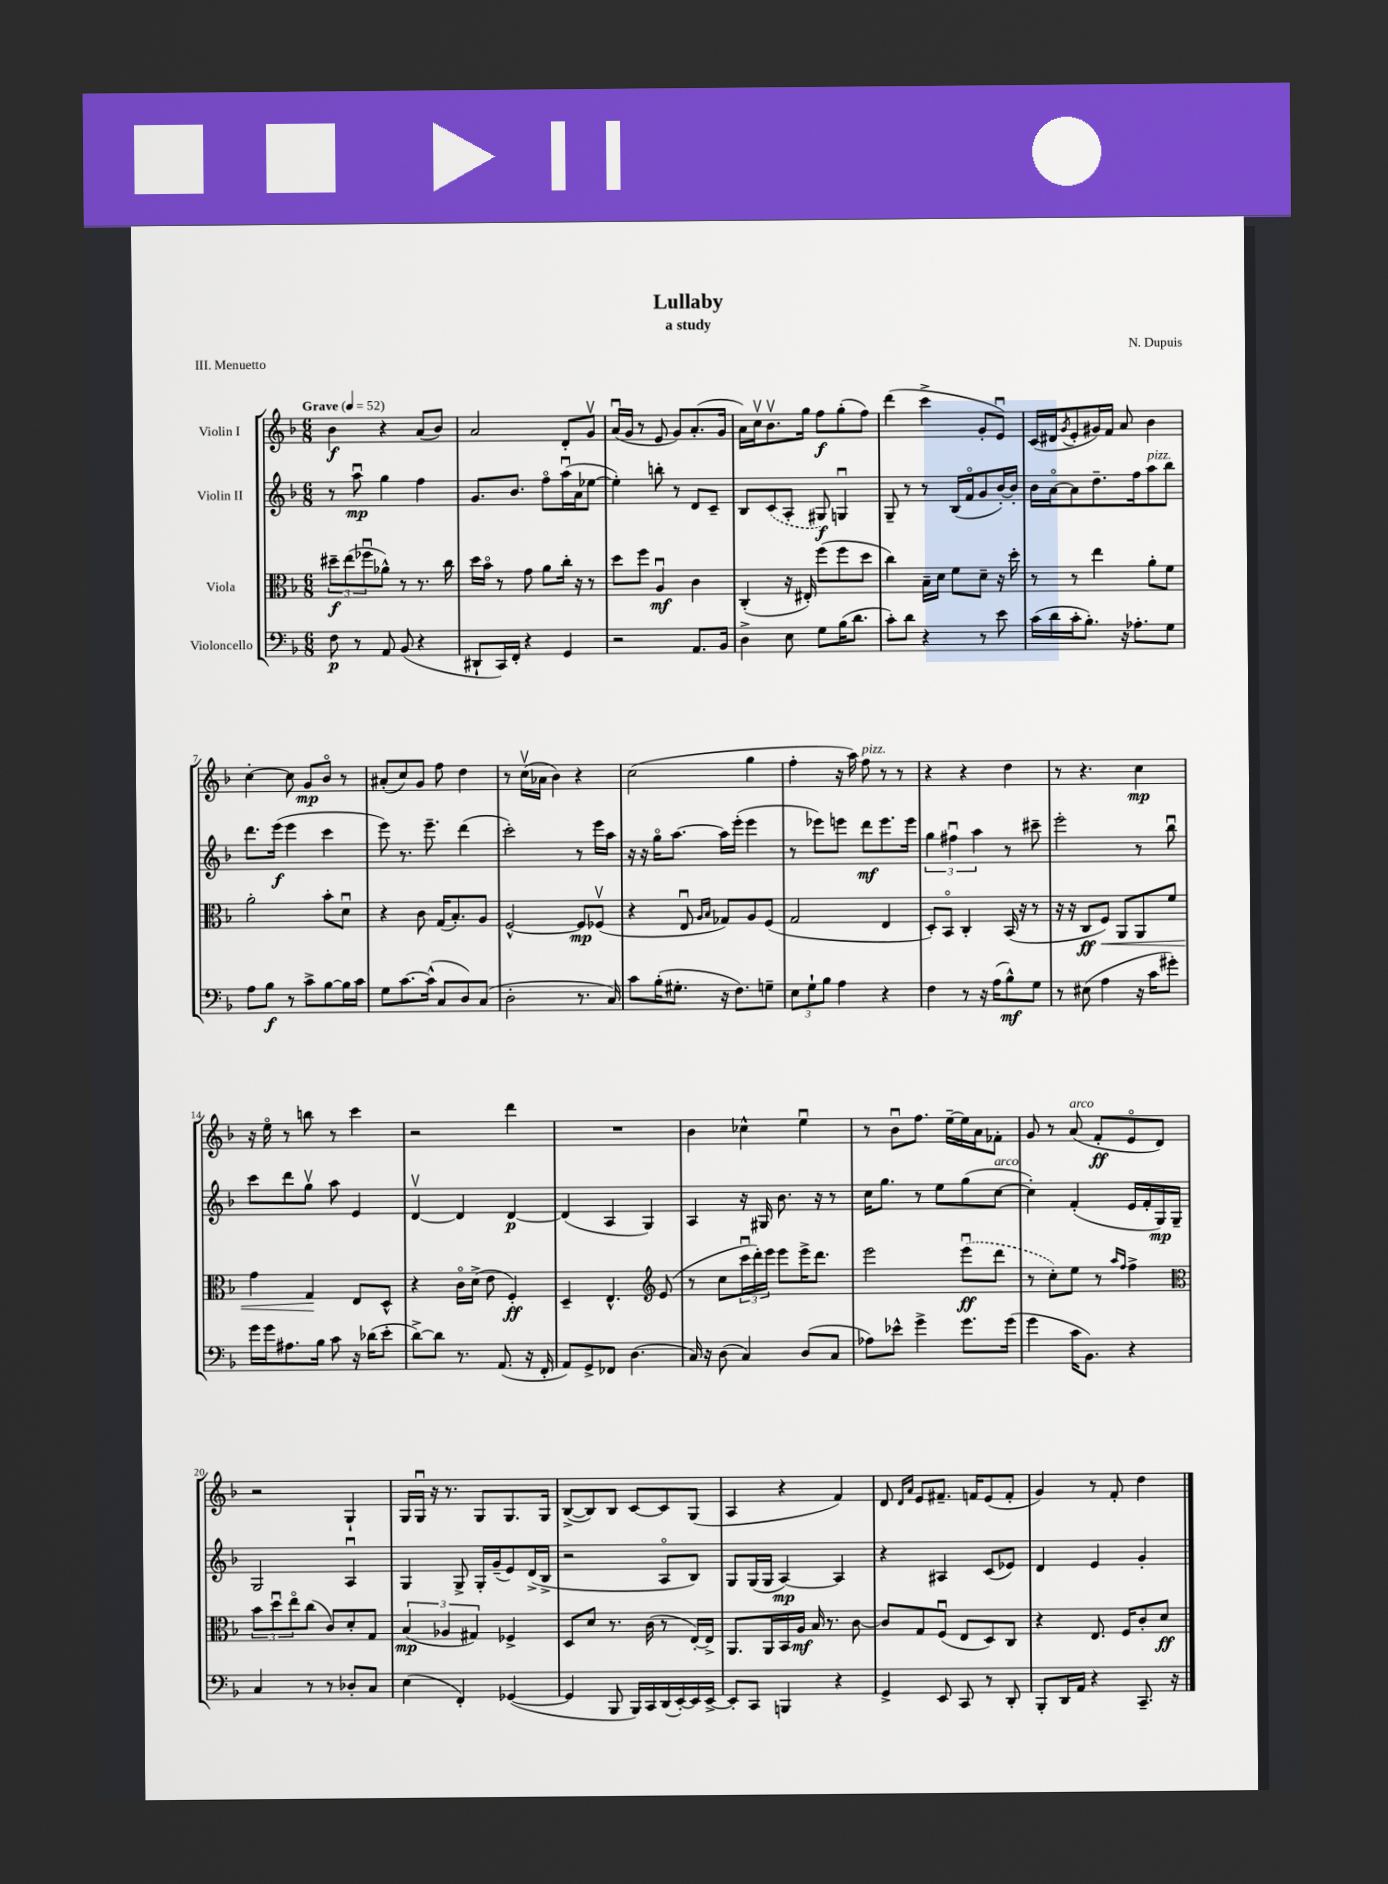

**kern	**kern	**kern	**kern
*staff4	*staff3	*staff2	*staff1
*clefF4	*clefC3	*clefG2	*clefG2
*k[b-]	*k[b-]	*k[b-]	*k[b-]
*M6/8	*M6/8	*M6/8	*M6/8
*MM52	*MM52	*MM52	*MM52
8F\	12dd#~\L	8r	4b-\
.	(12ee\	.	.
8r	.	8aau\	.
.	12ff-u\	.	.
8AA/	8a-^^\J)	4gg\	4r
(8BB-/	8r	.	.
4r	8.r	4ff\	(8a/L
.	.	.	8b-/J)
.	16cc\	.	.
=	=	=	=
8DD#`/L	16dd\LL	8.g/L	2a/
.	16b-o\JJ	.	.
16CC/L)	8r	.	.
16FF'/JJ	.	8.b-/J	.
4r	8g\	.	.
.	8a\L	8ffo\L	.
4GG/	16cc'\Jk	(16aau\L	8d'/L
.	16r	16a\J	.
.	8r	[8ee-\J	8gv/J
=	=	=	=
2r	8dd\L	4ee-'\])	(16au/LL
.	.	.	16g/JJ
.	8ff\J	.	8r
.	4Au/	8bb'\	8e/
.	.	8r	8g/L)
8.AA/L	4c\	8d/L	(8.a'/
.	.	8c~/J	.
16BB-/Jk	.	.	16g/Jk
=	=	=	=
4D^\	(4C'/	8B-/L	16a\LL)
.	.	.	16ccv\J
.	.	(8c/	8.b-v\
8E\	16r	8A'/J	.
.	16E#'/)	.	16gg\Jk
8G\L	(8ff\L	8G#/)	8ff\L
(16B-\K	8ff\	4Gu/	(8gg'\
8.d\J	.	.	.
.	8dd\J	.	8ff\J)
=	=	=	=
8c'\L)	4cc\)	8G~/	(4ddd\
8d\J	.	8r	.
4r	16B-~\LL	8r	4ccc^\
.	16d\JJ	.	.
.	8f\L	(16B-/LL	.
.	.	16fo/J	.
8r	8d~\J	8g/	8g'/L
8e\	16r	[16b-'/L)	8eu/J)
.	16dd'\	16b-'/]JJ	.
=	=	=	=
(16c\LL	8r	16b-\LL	(16c/LL
16d\	.	[16ao\J	16d#/J
.	.	.	8qg/
16c'\J	8r	8a\]	8e'/
8.B-'\J)	.	.	.
.	4ee\	8.dd~\	16g#/L)
.	.	.	16f/JJ
16r	.	.	8a/
8.A-'\L	.	16ff\k	.
.	8a'\L	8aa\	4b-\
8G\J	8f\J	8bb-\J	.
=	=	=	=
8A\L	2a'\	8.ddd\L	[4cc'\
8B-\J	.	.	.
.	.	(16eee\Jk	.
8r	.	4eee\	8cc\]
8c^\L	.	.	8g/L
[8B-\	8b-'\L	4ccc\	8b-o/J
16B-\]L	8du\J	.	8r
16c\JJ	.	.	.
=	=	=	=
8G\L	4r	8eee\)	(8a#'/L
[8.c\	.	8.r	8cc/)
.	8c\	.	8g/J
(16c^^\]Jk	.	8.eee~\	.
8C/L	(16G/LK	.	8ff\
.	8.B-'/)	.	.
8D/)	.	(4ddd\	4dd\
(8C/J	8A/J	.	.
=	=	=	=
2D'\	[2F^^/	2ccc'\)	8r
.	.	.	(16ccv\LL
.	.	.	16a-\JJ
.	.	.	4b-\)
8.r	8F/]L	8r	4r
.	(8F-v/J	16eee\LL	.
16C/)	.	16aa\JJ	.
=	=	=	=
8c\L	4r	16r	(2cc\
.	.	16r	.
(16B-'\K	.	16ggo\LK	.
8.G#'\J	.	[8.aa\J	.
.	8Eu/	.	.
.	16qqA/LL	.	.
.	16qqB-/JJ	.	.
16r	8G-/L)	16aa\]LL	.
8.F\L)	.	(16eee'\JJ	.
.	8A/	4eee\	4gg\
8G~\J	(8F/J	.	.
=	=	=	=
12E\L	2G/	8r	4ff'\
12G`\	.	.	.
.	.	8eee-\L)	.
12B-\J	.	.	.
4A\	.	8eee\J	16r
.	.	.	16aa\)
.	.	8ddd\L	8ff\
4r	4E/	8.eee\	8r
.	.	.	8r
.	.	16eee\Jk	.
=	=	=	=
4F\	8D'/L)	6gg\	4r
.	8BB-o/J	.	.
.	.	6ff#u\	.
8r	4C'/	.	4r
.	.	6aa\	.
16r	.	.	.
(16A\LK	.	.	.
8B-^^\)	(16BB-/	8r	4dd\
.	16r	.	.
8G\J	8r	8ccc#~\	.
=	=	=	=
8r	16r	2eee'\	8r
.	16r	.	.
(8E#\	8C/L	.	4.r
4A\	8F/J)	.	.
.	8AA/L	.	.
16r	8AA/	8r	4cc\
16c\LK	.	.	.
8g#'\J)	8f/J	8bb-u\	.
=	=	=	=
16g\LL	4g\	8ccc\L	16r
16g\J	.	.	16eeo\
8.A#\	.	8ddd\	8r
.	4G/	8ggv\J	8bb\
16B-\Jk	.	.	.
8c\	.	8aa\	8r
16r	8E/L	4e/	4ccc\
(16d-\LK	.	.	.
8e'\J	8D^^/J	.	.
=	=	=	=
[8d^\L)	4r	[4dv/	2r
8d\]J	.	.	.
8.r	16co\LL	4d/]	.
.	(16d^\JJ	.	.
.	8e\	.	.
(8.AA/	.	.	.
.	4F'/)	[4d/	4ddd\
16r	.	.	.
16FF'/	.	.	.
=	=	=	=
8AA/L)	4D~/	(4d/]	2.r
8GG^/	.	.	.
8FF-/J	4.E^^/	4A/	.
(4.D\	.	.	.
.	.	4G/)	.
*	*clefG2	*	*
.	(8e/	.	.
=	=	=	=
16C/)	8r	4A/	4b-\
16r	.	.	.
(8D\	8cc\L	.	.
4C/)	24cccu\L	16r	4cc-^^\
.	24ddd'\)	.	.
.	.	16G#/	.
.	24eee\JJ	.	.
.	8eee\L	8.b-\	.
(8D/L	16eee^\K	.	4eeu\
.	8.ddd\J	16r	.
8C/J	.	8r	.
=	=	=	=
8A-\L)	2eee\	16cc\LK	8r
.	.	8.gg\J	.
8e-^^\J	.	.	8b-u\L
4g^\	.	8r	8.ff\J
.	.	8ee\L	.
.	.	.	[16ee~\LL
8.g\L	(8eeeu\L	(8gg\	16ee\]
.	.	.	16a\J
.	8ddd\J	[8cc\J	8f-'\J
(16g\Jk	.	.	.
=	=	=	=
4g\	8r	4cc'\])	8g/
.	8cc'\L)	.	8r
16c\LK	8ee\J	(4f'/	(8a/
8.BB-\J)	.	.	.
.	8r	.	8f'/L
.	16qqaa/LL	.	.
.	16qqff/JJ	.	.
4r	4ff^\	16e/LL	8eo/
.	.	16f'/	.
.	.	16G/)	8d/J)
.	.	16G~/JJ	.
=	=	=	=
*	*clefC3	*	*
4C/	12b-\L	2G/	2r
.	12ddu\	.	.
.	12eeo\	.	.
8r	(8cc\J	.	.
8r	8c/L)	.	.
8D-'/L	8d'/	4Au/	4G`/
8C/J	8G/J	.	.
=	=	=	=
(4E\	(6B-/	4G/	16G/LL
.	.	.	16Gu/JJ
.	.	.	16r
.	6A-/	.	.
.	.	.	8.r
4FF'/)	.	8G^/	.
.	6G#/)	.	.
.	.	16G'/LL	8G/L
.	.	(16g~/J	.
([4GG-/	4F-^/	8e/)	8.G/
.	.	(16d^/L	.
.	.	16B-^/JJ	16G/Jk
=	=	=	=
4GG-/]	8D/L	2r	([8B-^/L
.	8d/J	.	8B-/])
8BBB-/	8.r	.	8B-/J
16BBB-/LL)	.	.	[8c/L
16CC/	(16c\	.	.
(16DD/	8r	8Ao/L	8c/]
[16EE'/)	.	.	.
16EE/]	[16E'/LL)	8B-/J)	(8G/J
[16EE^/JJ	16E^/]JJ	.	.
=	=	=	=
8EE'/]L	8.AA/L	8G/L	4A/
8CC/J	.	(16G/L	.
.	16AA/L	16G/JJ	.
4BBB/	16BB-/	[4A/)	4r
.	16A/JJ	.	.
.	16B-/	.	.
.	8.r	.	.
4r	.	4A/]	4f/)
.	[8c\	.	.
=	=	=	=
4GG^/	8c/]L	4r	8d/
.	.	.	16qqd/LL
.	.	.	16qqa/JJ
.	8G/	.	8e/L
8EE/	(8Fu/J	4A#/	8.f#~/J
8CC/	8E/L	.	.
.	.	.	16f/LK
8r	8D/)	(8c/L	(8e/
8DD'/	8C/J	8e-/J)	8f'/J
=	=	=	=
8BBB-'/L	4r	4d/	4g/)
16DD/L	.	.	.
16AA/JJ	.	.	.
4r	8.E/	4e/	8r
.	.	.	8f'/
.	16F/LK	.	.
8.CC~/	8c'/	4g'/	4dd\
.	8d/J	.	.
16r	.	.	.
==	==	==	==
*-	*-	*-	*-
